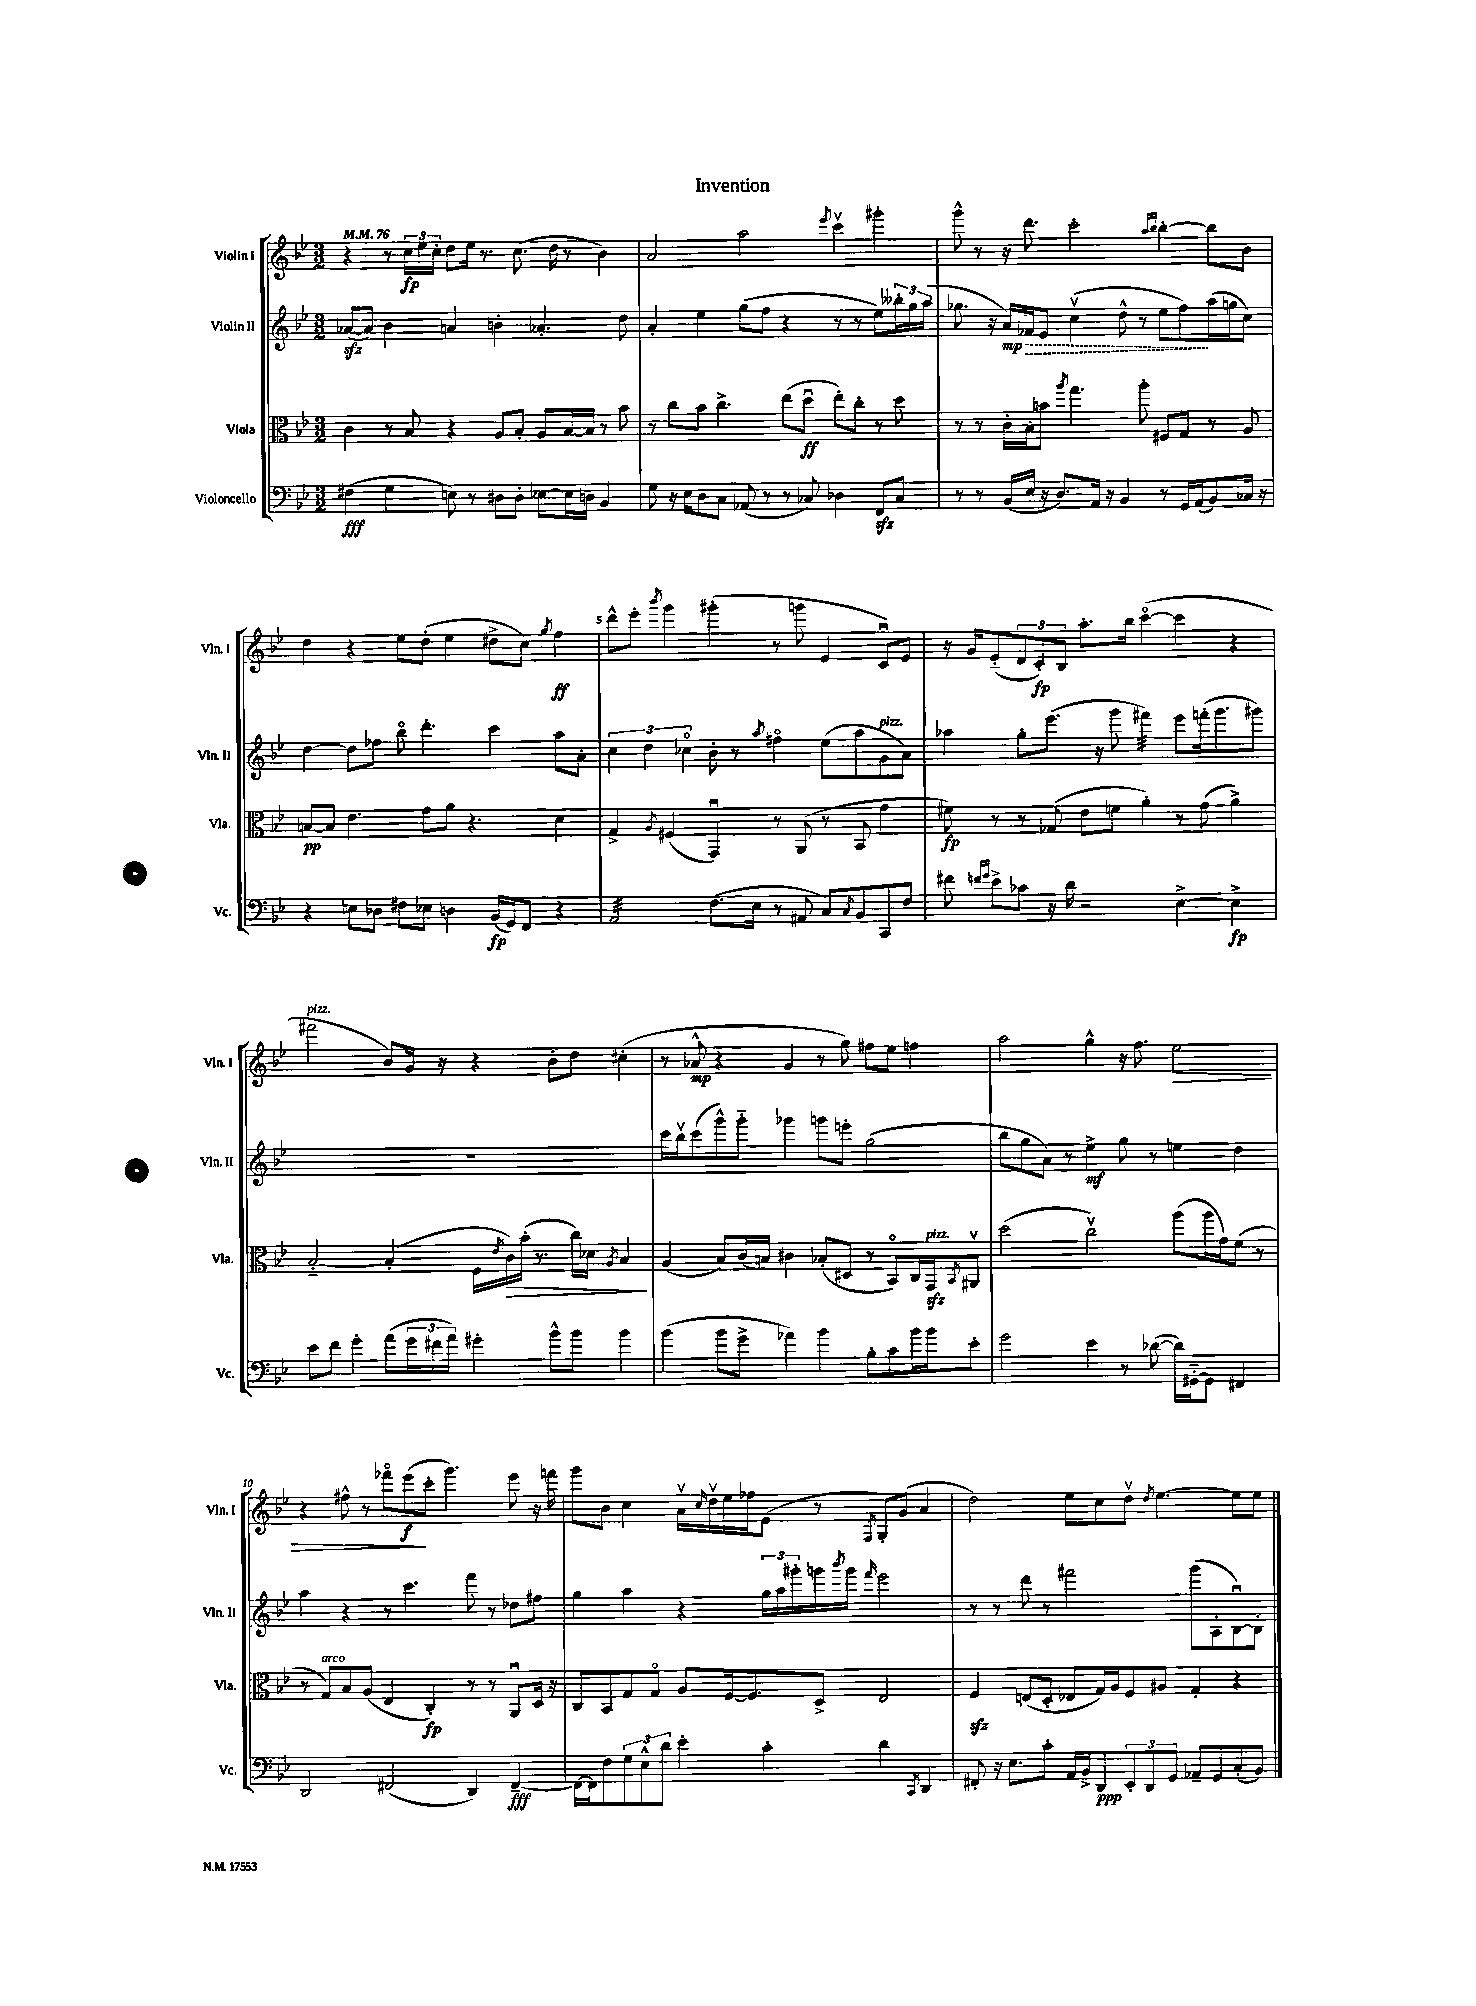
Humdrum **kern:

**kern	**kern	**kern	**kern
*staff4	*staff3	*staff2	*staff1
*clefF4	*clefC3	*clefG2	*clefG2
*k[b-e-]	*k[b-e-]	*k[b-e-]	*k[b-e-]
*M3/2	*M3/2	*M3/2	*M3/2
*MM76	*MM76	*MM76	*MM76
(4F#	4c	([8a-	4r
.	.	8a-])	.
4G	8r	4b-	8r
.	8B-	.	24cc
.	.	.	24ee-
.	.	.	24cc'
8E)	4r	4a	8dd
8r	.	.	16ee-
.	.	.	8.r
8D#	8A	4b'	.
8D#'	8B-'	.	(8.cc
[8E-	8A	4.a-'	.
.	.	.	16dd
16E-]	[16B-	.	8r
16D	16B-]	.	.
4BB-	8r	.	4b-)
.	8b-	8dd	.
=	=	=	=
8G	8r	4a'	2a
16r	8cc	.	.
16E-	.	.	.
8D	8b-	4ee-	.
8C	4.cc^	.	.
(8AA-	.	(8gg	2aa
8r	.	8ff	.
8r	(8ee-	4r	.
8C-)	8ddu	.	.
.	.	.	8qeee-
4D-	8ee-')	8r	4cccv
.	8cc'	8r	.
8FF	8r	8ee-)	4ggg#'
8C-	8dd	24bb--'	.
.	.	24gg	.
.	.	(24aa	.
=	=	=	=
8r	8r	8.gg-	8ggg^^
8r	8r	.	8r
.	.	16r	.
(16BB-	16c'	16a)	16r
16E-	16B-'	16f-	8.ddd
16r	8b	8e-	.
8.D)	.	.	.
.	8qaa	.	.
.	4.gg	(4ccv	2ccc'
16AA	.	.	.
16r	.	.	.
4BB-	.	8dd^^	.
.	8aa'	8r	.
.	.	.	16qqaa
.	.	.	16qqbb-
8r	8F#	8ee-	[4bb-'
16GG	8G	8ff)	.
(16AA	.	.	.
8BB-)	8r	(16aa	8bb-]
.	.	16gg	.
16C-	8A	8cc)	8b-
16r	.	.	.
=	=	=	=
4r	[8B	[4dd	4dd
.	8B]	.	.
8E	4.e-	8dd]	4r
8D-	.	8ff-	.
8F#	.	8bb-o	8ee-
8E-	8g	4.ddd'	(8dd'
4D	8a	.	4ee-
.	4.r	.	.
(16BB-	.	4ccc	8dd#^
16GG)	.	.	.
8FF	.	.	8cc)
.	.	.	8qgg
4r	4d	8aa	4ff
.	.	8a'	.
=	=	=	=
2AA	4G^	6cc	8ddd^^
.	.	.	8eee-'
.	.	6dd	.
.	8qA	.	8qbbb-
.	(4F#	.	4ggg
.	.	6cc-o	.
(8.F	4GGu)	8b-'	(4ggg#'
.	.	8r	.
16E-	.	.	.
.	.	8qaa	.
8r	8r	4ff#o	8r
8AA#	(8AA	.	8ggg
8C)	8r	(8ee-	4e-
8qC	.	.	.
8BB-	8BB-	8aa	.
8CC	4g	8g	8cu)
8F	.	8a)	8e-
=	=	=	=
8f#	8f#)	4aa-	16r
.	.	.	16g
16qqf	.	.	.
16qqg	.	.	.
8e-^	8r	.	(8e-'~
8c-	8r	8gg'	12d
.	.	.	12c')
16r	(8G-	(8.eee-	.
.	.	.	12B-
16d	.	.	.
2r	8e-	.	8.aa'
.	.	16r	.
.	8f	8ggg	.
.	.	.	16bb-
.	4a')	4fff#)	([4ccco
[4E-^	8r	8eee-	4ccc]
.	(8g	(16fff'	.
.	.	8.ggg	.
4E-^]	4a^)	.	4r
.	.	8ggg#)	.
=	=	=	=
8e-	[2B-'~	1.r	2fff#
8f	.	.	.
4g'	.	.	.
(8a	(4B-']	.	8b-)
24g	.	.	16g
24f#	.	.	.
.	.	.	16r
24a)	.	.	.
4g#'	16F	.	4r
.	8qe-	.	.
.	16c)	.	.
.	(16b-'	.	.
.	8.r	.	.
8b-^^	.	.	8b-'
8b-	16cc)	.	8dd
.	16d-	.	.
.	8qA	.	.
4b-	4B-	.	(4cc#'
=	=	=	=
(4b-	(4A	16ccc	8r
.	.	16bb-v	.
.	.	(8ccc	8a-^^
8b-	8B-)	8ggg^^)	4r
8g^	(16c	8ggg'~	.
.	16B)	.	.
4a-)	4c#	4ggg-	4g
4b-	(8B-'	8ggg	8r
.	8D#	8eee'	8gg)
8B-'	8r	(2gg	8ff#
8c	8BB-o)	.	8ee-
16b-	16C	.	4ff
16b-	16GG	.	.
.	8qBB-	.	.
8e-'	8AA#v	.	.
=	=	=	=
2g	(2dd	8bb-	2aa
.	.	8gg	.
.	.	8a)	.
.	.	8r	.
4e-	2ccv)	4ee-^	4gg^^
8r	.	8gg	16r
.	.	.	8.ff
([8d-	.	8r	.
16d-])	(8aa	4ee	2ee-
[16GG#'~	.	.	.
8GG#]	16aa	.	.
.	16g)	.	.
4FF#	(8f	4dd	.
.	8r	.	.
=	=	=	=
2DD	8r	4aa	4r
.	8G)	.	.
.	8B-	4r	8ff#^^
.	(8A	.	8r
(2FF#	4E-	8r	8fff-o
.	.	4.ccc	(8eee-
.	4C')	.	8ccc'
.	.	.	4.ggg)
4DD)	8r	8fff	.
.	8r	8r	.
[4FF#~	8AAu	8dd-	8eee-
.	16D	8ff#	16r
.	16r	.	16fff
=	=	=	=
16FF#_	8C	4gg	8ggg
16FF#]	.	.	.
8F	8BB-	.	8b-
12G	8G	4aa	4cc
12E-^^	.	.	.
.	8Go	.	.
12d	.	.	.
4e-'	8A	4r	16av
.	.	.	16qqcc
.	.	.	16ddv
.	[16F	.	16ee-
.	8.F]	.	16ff-
4c'	.	24gg	(8e-
.	.	24aa	.
.	.	24ggg#'	.
.	8D^	16ggg	8r
.	.	8qbbb-	.
.	.	16ggg	.
.	.	16qqfff	8qF
4d	2E-	2eee-	8G')
.	.	.	(8g
8qCC	.	.	.
4DD	.	.	4a
=	=	=	=
8FF#'	4F	8r	2dd)
16r	.	8r	.
8.E-	.	.	.
.	(8E	8ddd	.
8c'	8D'	8r	.
16AA	8E-	2fff#	8ee-
16BB-^	.	.	.
8DD	16G)	.	8cc
.	16A	.	.
12EE-'	8F	.	8ddv
12DD	.	.	.
.	.	.	8qdd
.	8A#	.	[4.ee-
12GG	.	.	.
8AA-~	4G'	(8ggg	.
8GG	.	8A'	.
(8C'	4r	[8B-u)	8ee-]
8BB-)	.	8B-']	8ee-
==	==	==	==
*-	*-	*-	*-
